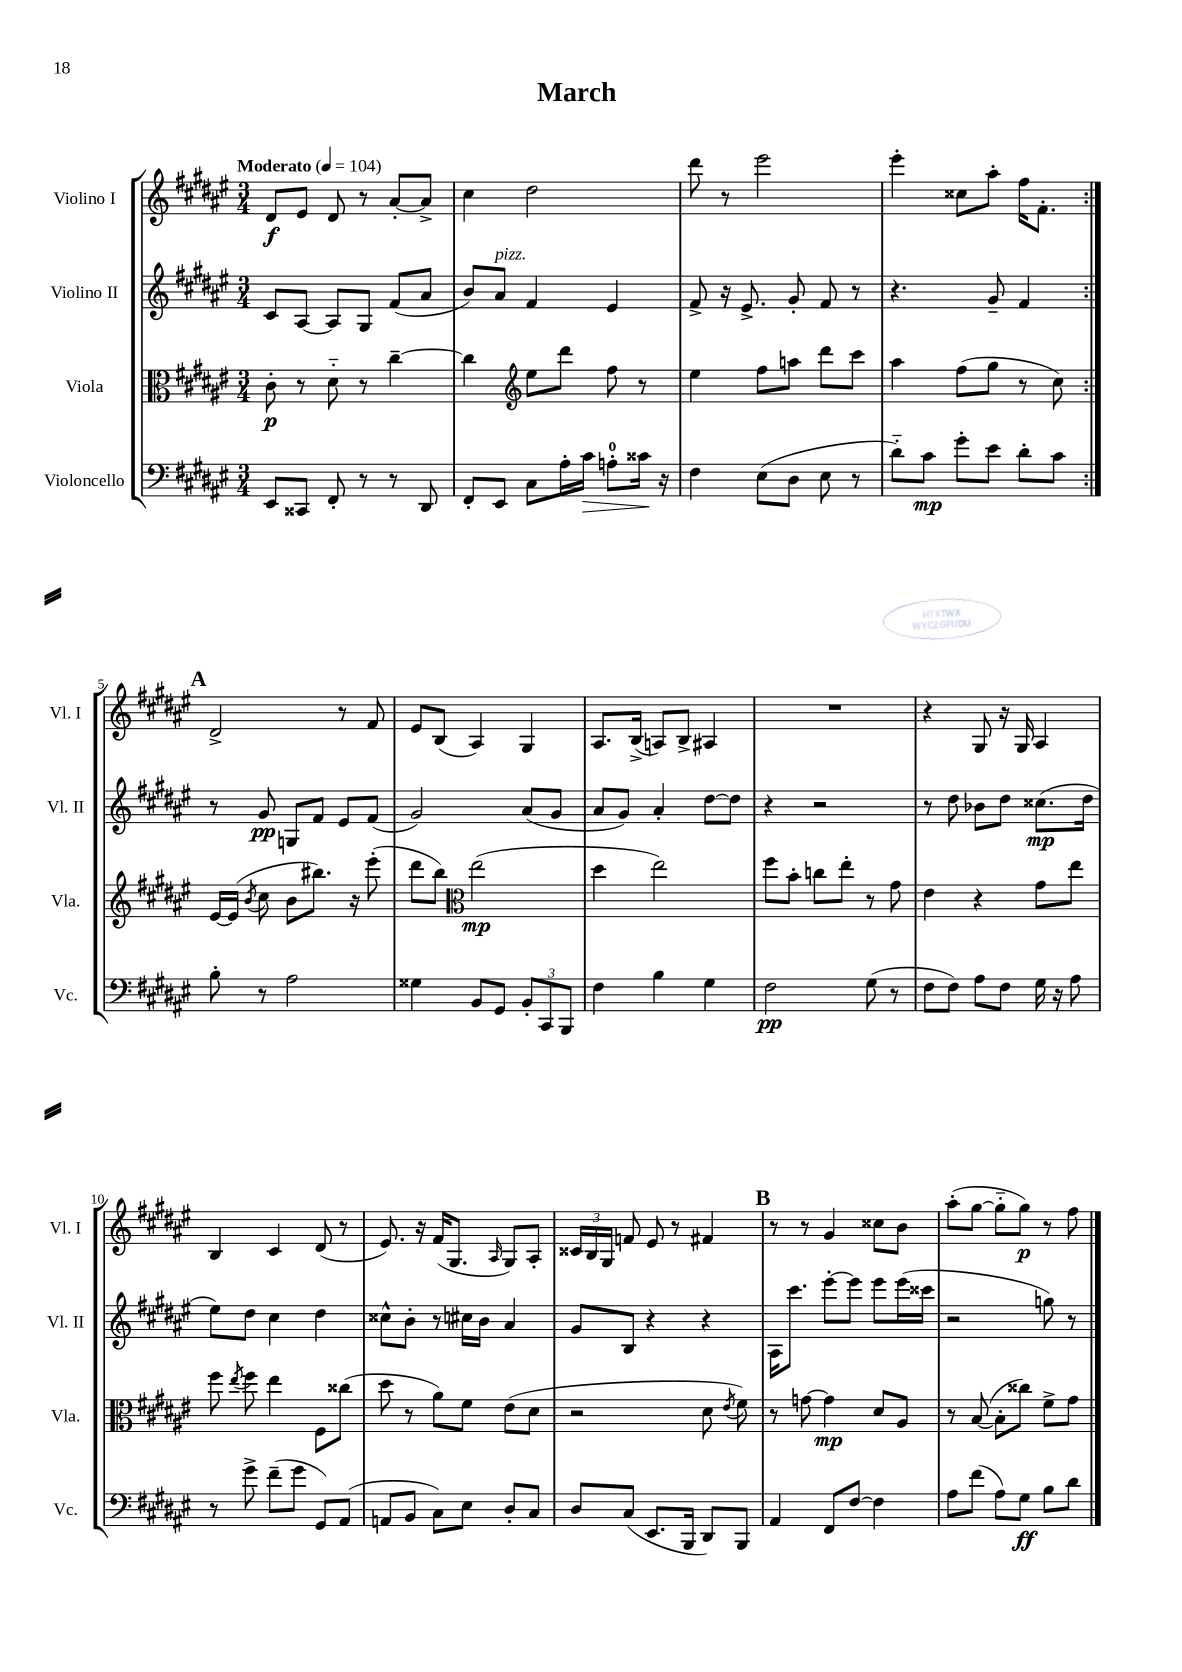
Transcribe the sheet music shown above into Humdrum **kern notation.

**kern	**dynam	**kern	**dynam	**kern	**dynam	**kern	**dynam
*part4	*part4	*part3	*part3	*part2	*part2	*part1	*part1
*staff4	*staff4	*staff3	*staff3	*staff2	*staff2	*staff1	*staff1
*I"Violoncello	*	*I"Viola	*	*I"Violino II	*	*I"Violino I	*
*I'Vc.	*	*I'Vla.	*	*I'Vl. II	*	*I'Vl. I	*
*clefF4	*	*clefC3	*	*clefG2	*	*clefG2	*
*k[f#c#g#d#a#e#]	*	*k[f#c#g#d#a#e#]	*	*k[f#c#g#d#a#e#]	*	*k[f#c#g#d#a#e#]	*
*M3/4	*	*M3/4	*	*M3/4	*	*M3/4	*
*MM104	*	*MM104	*	*MM104	*	*MM104	*
=1	=1	=1	=1	=1	=1	=1	=1
!	!	!	!	!	!	!LO:TX:a:B:t=Moderato	!
8EE#/L	.	8c#'\	p	8c#/L	.	8d#/L	f
8CC##X/J	.	8r	.	[8A#/J	.	8e#/J	.
8FF#'/	.	8d#\	.	8A#/L]	.	8d#/	.
8r	.	8r	.	8G#/J	.	8r	.
8r	.	[4cc#~\	.	(8f#/L	.	[8a#'/L	.
8DD#/	.	.	.	8a#/J	.	8a#^/J]	.
=2	=2	=2	=2	=2	=2	=2	=2
8FF#'/L	.	4cc#\]	.	8b/L)	.	4cc#\	.
!	!	!	!	!LO:TX:a:i:t=pizz.	!	!	!
8EE#/J	.	.	.	8a#/J	.	.	.
*	*	*clefG2	*	*	*	*	*
8C#\L	.	8ee#\L	.	4f#/	.	2dd#\	.
16A#'\L	.	8ddd#\J	.	.	.	.	.
!	!LO:HP:b	!	!	!	!	!	!
16c#\JJ	>	.	.	.	.	.	.
8An'\L	.	8ff#\	.	4e#/	.	.	.
16c##X\Jk	.	8r	.	.	.	.	.
16r	]	.	.	.	.	.	.
=3	=3	=3	=3	=3	=3	=3	=3
4F#\	.	4ee#\	.	8f#^/	.	8ddd#\	.
.	.	.	.	16r	.	8r	.
.	.	.	.	8.e#^/	.	.	.
(8E#\L	.	8ff#\L	.	.	.	2eee#\	.
8D#\J	.	8aan\J	.	8g#'/	.	.	.
8E#\	.	8ddd#\L	.	8f#/	.	.	.
8r	.	8ccc#\J	.	8r	.	.	.
=4	=4	=4	=4	=4	=4	=4	=4
8d#\L)	.	4aa#\	.	4.r	.	4eee#'\	.
8c#\J	mp	.	.	.	.	.	.
8g#'\L	.	(8ff#\L	.	.	.	8cc##X\L	.
8e#\J	.	8gg#\J	.	8g#~/	.	8aa#'\J	.
8d#'\L	.	8r	.	4f#/	.	16ff#\KL	.
.	.	.	.	.	.	8.f#'\J	.
8c#\J	.	8cc#\)	.	.	.	.	.
!!LO:LB:g=z
!!LO:REH:place=s1:t=A
=5:|!	=5:|!	=5:|!	=5:|!	=5:|!	=5:|!	=5:|!	=5:|!
8B'\	.	[16e#/LL	.	8r	.	2d#^/	.
.	.	(16e#/JJ]	.	.	.	.	.
.	.	8qb/	.	.	.	.	.
8r	.	8cc#\	.	8g#/	pp	.	.
2A#\	.	8b\L	.	8Gn/L	.	.	.
.	.	8.bb#X\J)	.	8f#/J	.	.	.
.	.	.	.	8e#/L	.	8r	.
.	.	16r	.	.	.	.	.
.	.	(8eee#'\	.	(8f#/J	.	8f#/	.
=6	=6	=6	=6	=6	=6	=6	=6
4G##X\	.	8ddd#\L	.	2g#/)	.	8e#/L	.
.	.	8bb\J)	.	.	.	(8B/J	.
*	*	*clefC3	*	*	*	*	*
8BB/L	.	(2ee#\	mp	.	.	4A#/)	.
8GG#/J	.	.	.	.	.	.	.
12BB'/L	.	.	.	(8a#/L	.	4G#/	.
12CC#/	.	.	.	.	.	.	.
.	.	.	.	8g#/J	.	.	.
12BBB/J	.	.	.	.	.	.	.
=7	=7	=7	=7	=7	=7	=7	=7
4F#\	.	4dd#\	.	8a#/L	.	8.A#/L	.
.	.	.	.	8g#/J)	.	.	.
.	.	.	.	.	.	(16B^/Jk	.
4B\	.	2ee#\)	.	4a#'/	.	8An/L)	.
.	.	.	.	.	.	8B^/J	.
4G#\	.	.	.	[8dd#\L	.	4A#X/	.
.	.	.	.	8dd#\J]	.	.	.
=8	=8	=8	=8	=8	=8	=8	=8
2F#\	pp	8ff#\L	.	4r	.	2.r	.
.	.	8b'\J	.	.	.	.	.
.	.	8ccn\L	.	2r	.	.	.
.	.	8ee#'\J	.	.	.	.	.
(8G#\	.	8r	.	.	.	.	.
8r	.	8g#\	.	.	.	.	.
=9	=9	=9	=9	=9	=9	=9	=9
8F#\L	.	4e#\	.	8r	.	4r	.
8F#\J)	.	.	.	8dd#\	.	.	.
8A#\L	.	4r	.	8b-X\L	.	8G#/	.
8F#\J	.	.	.	8dd#\J	.	16r	.
.	.	.	.	.	.	16G#/	.
16G#\	.	8g#\L	.	(8.cc##X\L	mp	4A#/	.
16r	.	.	.	.	.	.	.
8A#\	.	8ee#\J	.	.	.	.	.
.	.	.	.	16dd#\Jk	.	.	.
!!LO:LB:g=z
=10	=10	=10	=10	=10	=10	=10	=10
8r	.	8ff#\	.	8ee#\L)	.	4B/	.
.	.	8qee#/	.	.	.	.	.
8g#^\	.	8ff#\	.	8dd#\J	.	.	.
(8f#~\L	.	4ee#\	.	4cc#\	.	4c#/	.
8g#\J	.	.	.	.	.	.	.
8GG#/L)	.	8F#\L	.	4dd#\	.	(8d#/	.
(8AA#/J	.	(8cc##X\J	.	.	.	8r	.
=11	=11	=11	=11	=11	=11	=11	=11
8AAn/L	.	8dd#\	.	8cc##X^^\L	.	8.e#/)	.
8BB/J	.	8r	.	8b'\J	.	.	.
.	.	.	.	.	.	16r	.
8C#\L)	.	8a#\L)	.	8r	.	(16f#/KL	.
.	.	.	.	.	.	8.G#/J	.
8E#\J	.	8f#\J	.	16cc#X\LL	.	.	.
.	.	.	.	16b\JJ	.	.	.
.	.	.	.	.	.	16qqA#/	.
8D#'/L	.	(8e#\L	.	4a#/	.	8G#/L)	.
8C#/J	.	8d#\J	.	.	.	8A#'/J	.
=12	=12	=12	=12	=12	=12	=12	=12
8D#/L	.	2r	.	8g#/L	.	24c##X/LL	.
.	.	.	.	.	.	24B/	.
.	.	.	.	.	.	24G#/JJ	.
(8C#/J	.	.	.	8B/J	.	8fn/	.
8.EE#/L	.	.	.	4r	.	8e#/	.
.	.	.	.	.	.	8r	.
16BBB/Jk	.	.	.	.	.	.	.
8DD#/L)	.	8d#\	.	4r	.	4f#X/	.
.	.	8qe#/	.	.	.	.	.
8BBB/J	.	8f#\)	.	.	.	.	.
!!LO:REH:place=s1:t=B
=13	=13	=13	=13	=13	=13	=13	=13
4AA#/	.	8r	.	16A#\KL	.	8r	.
.	.	.	.	8.ccc#\J	.	.	.
.	.	[8gn\	.	.	.	8r	.
8FF#/L	.	4g\]	mp	[8eee#'\L	.	4g#/	.
[8F#/J	.	.	.	8eee#\J]	.	.	.
4F#\]	.	8d#/L	.	8eee#\L	.	8cc##X\L	.
.	.	8A#/J	.	(16eee#\L	.	8b\J	.
.	.	.	.	16ccc##X\JJ	.	.	.
=14	=14	=14	=14	=14	=14	=14	=14
8A#\L	.	8r	.	2r	.	(8aa#'\L	.
(8f#\J	.	([8B/	.	.	.	[8gg#\J	.
8A#\L)	.	8B'\L]	.	.	.	8gg#\L]	.
8G#\J	ff	8cc##X\J)	.	.	.	8gg#\J)	p
8B\L	.	8f#^\L	.	8ggn\)	.	8r	.
8d#\J	.	8g#\J	.	8r	.	8ff#\	.
==	==	==	==	==	==	==	==
*-	*-	*-	*-	*-	*-	*-	*-
